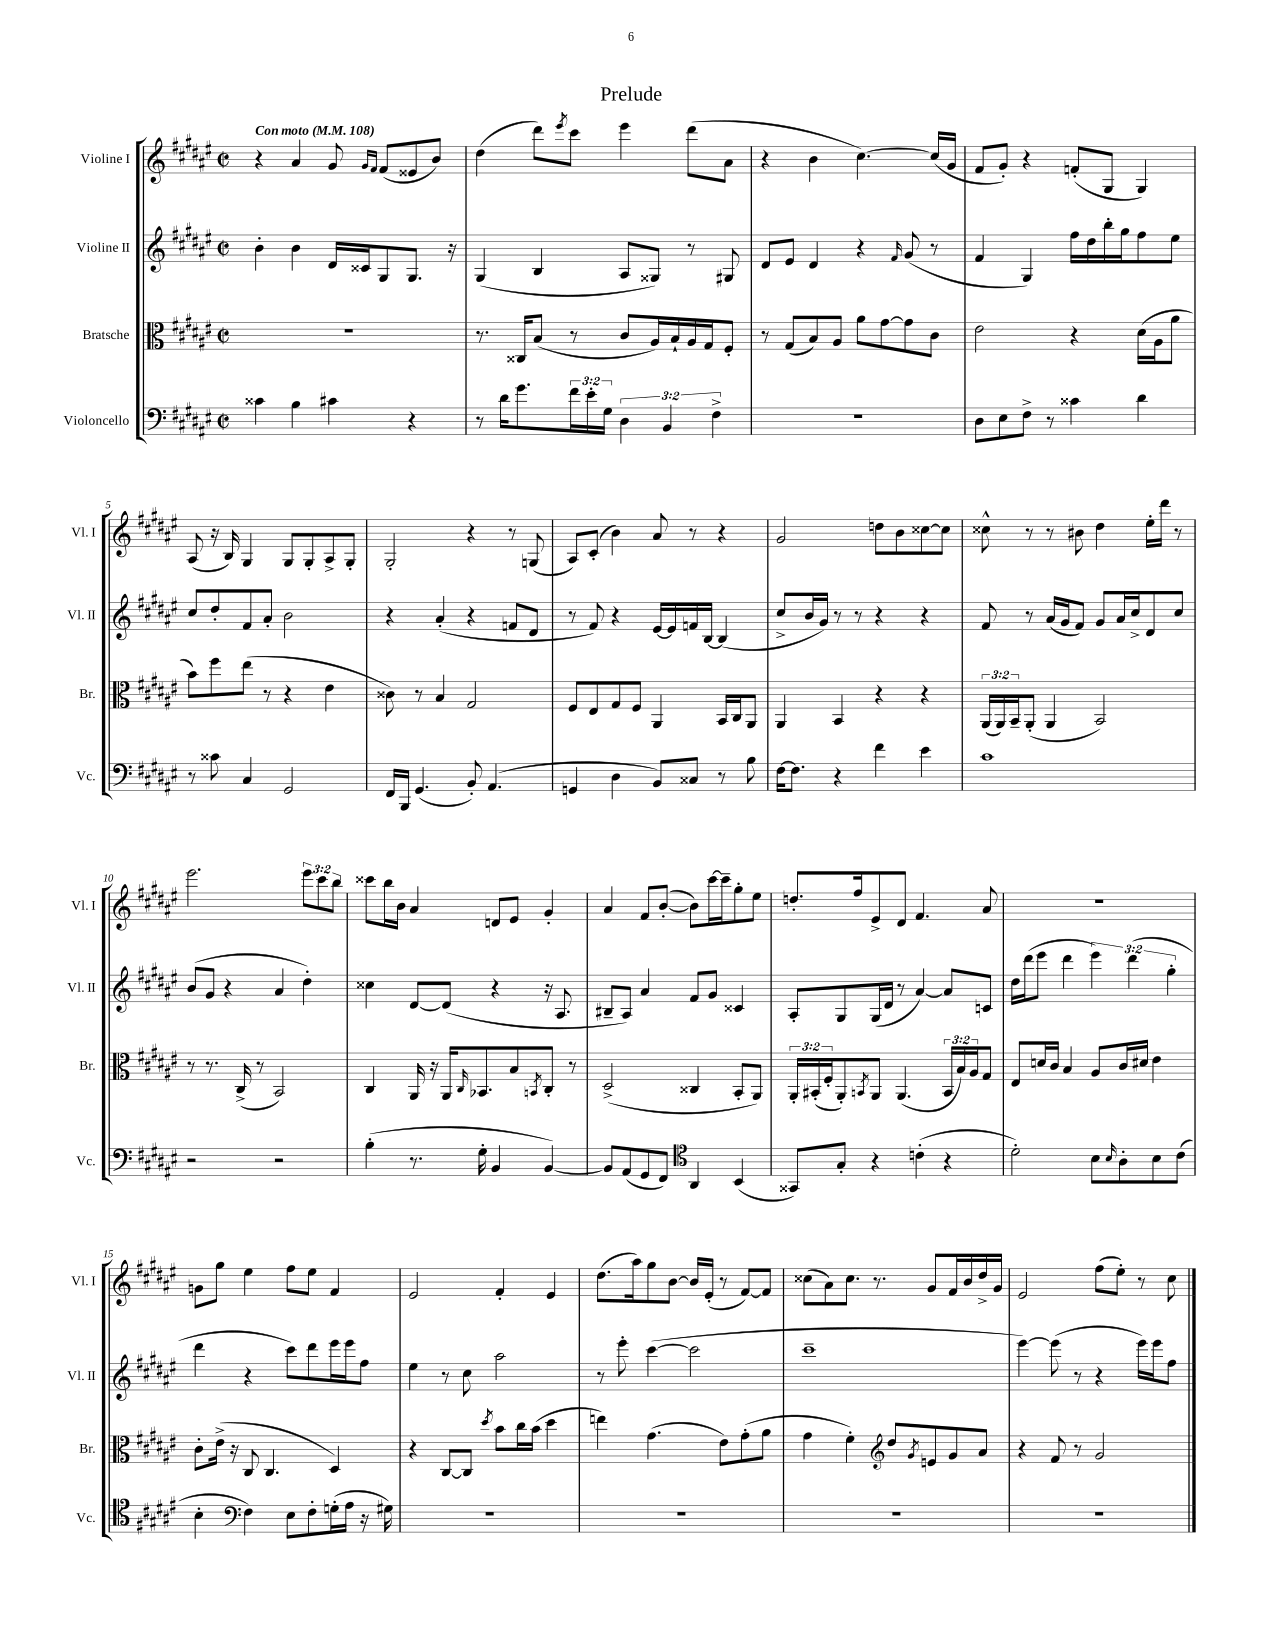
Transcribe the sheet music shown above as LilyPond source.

\header { title = "Prelude" }
<<
\new StaffGroup <<
\new Staff = "s0" \with { instrumentName = "Violine I" shortInstrumentName = "Vl. I" } {
    \clef treble \key fis \major \defaultTimeSignature \time 2/2 \override Staff.TupletNumber.text = #tuplet-number::calc-fraction-text \tempo "Con moto" 4 = 108
    r4 ais'4 gis'8 \grace { gis'16 fis'16 } fis'8( eisis'8 b'8) |
    dis''4( dis'''8) \acciaccatura { eis'''8 } cis'''8 eis'''4 dis'''8( ais'8 |
    r4 b'4 cis''4.~) cis''16( gis'16 |
    fis'8 gis'8-.) r4 f'8-.( gis8 gis4) |
    ais8( r16 b16) gis4 gis8 gis8-. ais8-> gis8-. |
    gis2-. r4 r8 g8( |
    ais8) cis'8-.( b'4) ais'8 r8 r4 |
    gis'2 d''8 b'8 cisis''8~ cisis''8 |
    cisis''8-^ r8 r8 bis'8 dis''4 eis''16-. dis'''16 r8 |
    eis'''2. \tuplet 3/2 { eis'''8 cis'''8 b''8 } |
    cisis'''8 b''16 b'16 ais'4 d'8 eis'8 gis'4-. |
    ais'4 fis'8 b'8~-.( b'8) cis'''16~ cis'''16-- gis''8-. eis''8 |
    d''8.-. fis''16 eis'8-> dis'8 fis'4. ais'8 |
    R1 |
    g'8 gis''8 eis''4 fis''8 eis''8 fis'4 |
    eis'2 fis'4-. eis'4 |
    dis''8.( ais''16) gis''8 b'8~ b'16 eis'16-.( r8 fis'8~) fis'8 |
    cisis''8( ais'8) cisis''8. r8. gis'8 fis'16 b'16 dis''16-> gis'16 |
    eis'2 fis''8( eis''8-.) r8 cis''8 \bar "|." |
}
\new Staff = "s1" \with { instrumentName = "Violine II" shortInstrumentName = "Vl. II" } {
    \clef treble \key fis \major \defaultTimeSignature \time 2/2 \override Staff.TupletNumber.text = #tuplet-number::calc-fraction-text
    b'4-. b'4 dis'16 cisis'16 gis8 gis8. r16 |
    gis4( b4 ais8 gisis8) r8 gis8 |
    dis'8 eis'8 dis'4 r4 \grace { fis'16 } gis'8( r8 |
    fis'4 gis4) fis''16 dis''16 b''16-. gis''16 fis''8 eis''8 |
    cis''8 dis''8-. fis'8 ais'8-. b'2 |
    r4 ais'4-.( r4 f'8 dis'8 |
    r8 fis'8) r4 eis'16~ eis'16 f'16 b16~ b4( |
    cis''8-> b'16 gis'16) r8 r8 r4 r4 |
    fis'8 r8 ais'16( gis'16 fis'8) gis'8 ais'16 cis''16-> dis'8 cis''8 |
    b'8( gis'8 r4 ais'4 dis''4-.) |
    cisis''4 dis'8~ dis'8( r4 r16 ais8. |
    bis8-- ais8) ais'4 fis'8 gis'8 cisis'4 |
    ais8-. gis8 gis16( dis'16 r8 ais'4~) ais'8 c'8 |
    dis''16 dis'''16( eis'''8 dis'''4 \tuplet 3/2 { eis'''4) dis'''4( gis''4-. } |
    dis'''4 r4 cis'''8) dis'''8 eis'''16 eis'''16 fis''8 |
    eis''4 r8 cis''8 ais''2 |
    r8 eis'''8-. cis'''4~( cis'''2 |
    cis'''1-- |
    eis'''4~) eis'''8( r8 r4 eis'''16) eis'''16 fis''8 \bar "|." |
}
\new Staff = "s2" \with { instrumentName = "Bratsche" shortInstrumentName = "Br." } {
    \clef alto \key fis \major \defaultTimeSignature \time 2/2 \override Staff.TupletNumber.text = #tuplet-number::calc-fraction-text
    R1 |
    r8. cisis16 b8( r8 cis'8 ais16) b16-! ais16 gis16 fis8-. |
    r8 gis8( b8) ais8 ais'8 gis'8~ gis'8 cis'8 |
    eis'2 r4 dis'16( ais16 ais'8 |
    b'8) fis''8 eis''8( r8 r4 eis'4 |
    cisis'8) r8 b4 gis2 |
    fis8 eis8 gis8 fis8 ais,4 b,16 cis16 ais,8 |
    ais,4 b,4 r4 r4 |
    \tuplet 3/2 { ais,16( ais,16) b,16-- } ais,8-.( ais,4 b,2) |
    r8 r8. cis16->( r8 b,2) |
    cis4 ais,16 r16 ais,16 \grace { cis16 } bes,8. b8 \acciaccatura { b,8 } cis8-. r8 |
    dis2->( cisis4 b,8-. ais,8) |
    \tuplet 3/2 { ais,16-. bis,16-.( fis16-. } ais,8-.) \acciaccatura { b,8 } ais,8 ais,4.( \tuplet 3/2 { b,16 b16) ais16 } gis8 |
    eis8 d'16 cis'16 b4 ais8 cis'16 dis'16 eis'4 |
    cis'8-. eis'16->( r16 cis8 cis4. dis4) |
    r4 cis8~ cis8 \acciaccatura { dis''8 } b'8 cis''16 b'16( dis''4 |
    e''4) gis'4.( eis'8) gis'8-.( ais'8 |
    gis'4 fis'4-.) \clef treble dis''8 \acciaccatura { gis'8 } e'8 gis'8 ais'8 |
    r4 fis'8 r8 gis'2 \bar "|." |
}
\new Staff = "s3" \with { instrumentName = "Violoncello" shortInstrumentName = "Vc." } {
    \clef bass \key fis \major \defaultTimeSignature \time 2/2 \override Staff.TupletNumber.text = #tuplet-number::calc-fraction-text
    cisis'4 b4 cis'4 r4 |
    r8 dis'16 gis'8. \tuplet 3/2 { fis'16 eis'16-. gis16 } \tuplet 3/2 { dis4 b,4 fis4-> } |
    r1 |
    dis8 eis8 fis8-> r8 cisis'4 dis'4 |
    r8 cisis'8 cis4 gis,2 |
    fis,16 b,,16 gis,4.( b,8-.) ais,4.( |
    g,4 dis4 b,8) cisis8 r8 b8 |
    fis16~ fis8. r4 fis'4 eis'4 |
    cis'1 |
    r2 r2 |
    b4-.( r8. gis16-. b,4 b,4~) |
    b,8 ais,8( gis,8 fis,8) \clef tenor ais,4 b,4( |
    gisis,8) gis8-. r4 c'4-.( r4 |
    dis'2-.) b8 \grace { b16 } ais8-. b8 cis'8( |
    b4-. \clef bass fis4) eis8 fis8-. g16-.( ais16 r16 gis16) |
    R1 |
    R1 |
    R1 |
    R1 \bar "|." |
}
>>
>>
